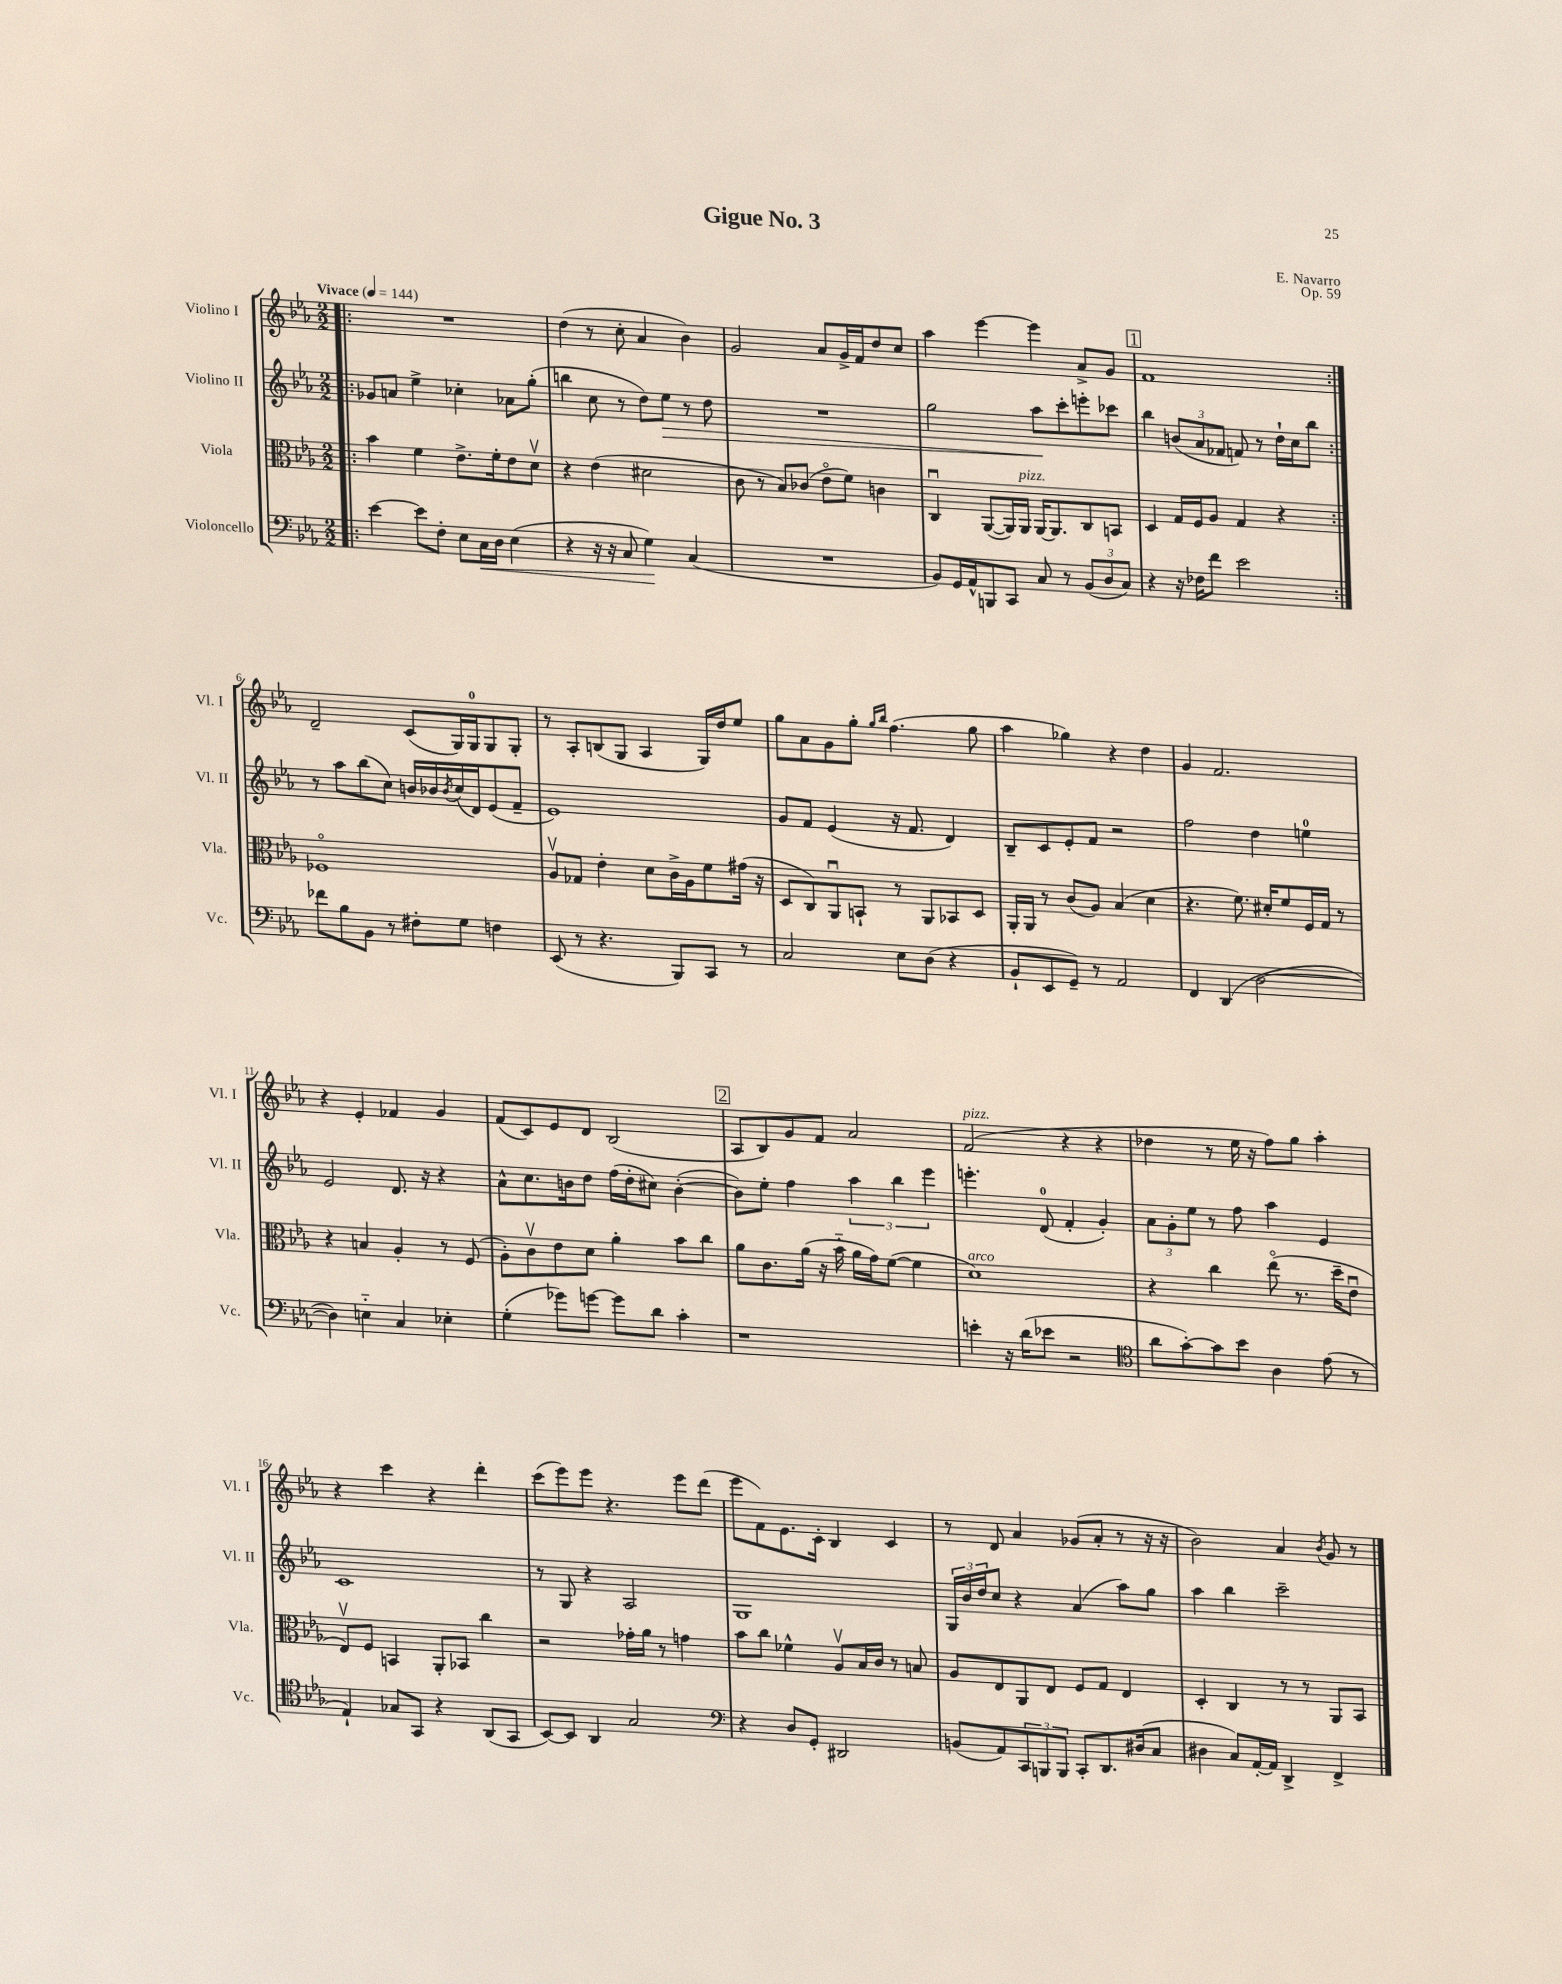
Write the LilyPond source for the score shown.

\header { title = "Gigue No. 3" composer = "E. Navarro" opus = "Op. 59" }
<<
\new StaffGroup <<
\new Staff = "s0" \with { instrumentName = "Violino I" shortInstrumentName = "Vl. I" } {
    \clef treble \key ees \major \numericTimeSignature \time 2/2 \tempo "Vivace" 4 = 144
    \repeat volta 2 { \bar ".|:" R1 |
    d''4( r8 c''8-. aes'4 bes'4) |
    g'2 aes'8 g'16-> f'16 d''8 c''8 |
    aes''4 ees'''4~ ees'''4 aes'8-> g'8 |
    \mark \markup { \box "1" } f'1 | }
    d'2-- c'8( g16) g16-0 g8 g8-. |
    r8 aes8-. b8( g8 aes4 g16) d''16 ees''8 |
    g''8 aes'8 g'8 g''8-. \grace { g''16 bes''16 } f''4.( g''8 |
    aes''4 ges''4) r4 d''4 |
    g'4 f'2. |
    r4 ees'4-. fes'4 g'4 |
    f'8( c'8) ees'8 d'8 bes2( |
    \mark \markup { \box "2" } aes8 bes8) g'8 f'8 aes'2 |
    f'2^\markup { \italic "pizz." }( r4 r4 |
    des''4 r8 ees''16 r16 f''8) g''8 aes''4-. |
    r4 c'''4 r4 d'''4-. |
    c'''8( ees'''8) ees'''8 r4. ees'''8 d'''8( |
    ees'''8 f'8) ees'8. c'16-. bes4 c'4 |
    r8 d'8 aes'4 ges'8( aes'8-. r8 r16 r16 |
    bes'2) aes'4 \acciaccatura { bes'8 } g'8 r8 \bar "|." |
}
\new Staff = "s1" \with { instrumentName = "Violino II" shortInstrumentName = "Vl. II" } {
    \clef treble \key ees \major \numericTimeSignature \time 2/2
    \repeat volta 2 { \bar ".|:" ges'8 a'8 ees''4-> ces''4-. aes'8 g''8-.( |
    b''4 c''8 r8 d''8) ees''8\> r8 d''8 |
    R1 |
    g''2 aes''8\! c'''8-. e'''8-. ces'''8 |
    \mark \markup { \box "1" } bes''4 \tuplet 3/2 { b'8( aes'8 fes'8 } f'8) r8 d''16-! c''16 bes''8 | }
    r8 aes''8 bes''8( c''8) b'16 bes'16 \acciaccatura { bes'8 } c''16( d'16) ees'8( f'8-- |
    ees'1) |
    g'8 f'8 ees'4( r16 f'8. d'4) |
    bes8-- c'8 ees'8-. f'8 r2 |
    f''2 d''4 e''4-0 |
    ees'2 d'8. r16 r4 |
    aes'8-^ c''8. b'16 d''8 f''16( d''16-. cis''8) b'4~-.( |
    \mark \markup { \box "2" } b'8) ees''8-. f''4 \tuplet 3/2 { aes''4 bes''4 ees'''4 } |
    e'''4.-. d'8-0( f'4-. g'4-.) |
    \tuplet 3/2 { aes'8 g'8-. ees''8 } r8 f''8 aes''4 ees'4 |
    c'1 |
    r8 g8 r4 aes2 |
    g1 |
    \tuplet 3/2 { g16 bes'16 d''16 } c''8 r4 aes'4( aes''8) g''8 |
    aes''4 bes''4 c'''2-- \bar "|." |
}
\new Staff = "s2" \with { instrumentName = "Viola" shortInstrumentName = "Vla." } {
    \clef alto \key ees \major \numericTimeSignature \time 2/2
    \repeat volta 2 { \bar ".|:" bes'4 f'4 ees'8.-> f'16-. ees'8 d'8\upbow |
    r4 ees'4( dis'2 |
    c'8 r8 bes8) ces'8( ees'8\flageolet f'8) c'4 |
    c4\downbow aes,8~( aes,16) aes,16^\markup { \italic "pizz." } aes,16~ aes,8. c8 b,8 |
    \mark \markup { \box "1" } d4 g16 f16 aes8 g4 r4 | }
    fes1\flageolet |
    aes8\upbow ges8 ees'4-. d'8 c'16-> aes16 f'8 gis'16( r16 |
    d8 c8) aes,8\downbow b,8-! r8 aes,8 bes,8 d8 |
    aes,16-. aes,16 r8 c'8( aes8) bes4( d'4 |
    r4. f'8.) dis'16-. f'8 f16 g16 r8 |
    r4 b4 aes4-. r8 f8( |
    aes8-.) c'8\upbow ees'8 d'8 aes'4-. bes'8 c''8 |
    \mark \markup { \box "2" } aes'8 c'8. aes'16( r16 bes'16-_ aes'16 g'16) f'8~( f'4 |
    d'1^\markup { \italic "arco" }) |
    r4 c''4 ees''8\flageolet( r8. d''16-- ees'8\downbow |
    ees8\upbow) f8 b,4 aes,8-. bes,8 c''4 |
    r2 ges'16-. aes'16 r8 g'4 |
    bes'8 c''8 fes'4-^ aes8\upbow bes16 c'16 r8 b8 |
    aes8 ees8 aes,8 ees8 f8 g8 ees4 |
    d4-. c4 r8 r8 aes,8 bes,8 \bar "|." |
}
\new Staff = "s3" \with { instrumentName = "Violoncello" shortInstrumentName = "Vc." } {
    \clef bass \key ees \major \numericTimeSignature \time 2/2
    \repeat volta 2 { \bar ".|:" ees'4~ ees'8 f8-. ees8 c16\< d16 ees4( |
    r4 r16 r16 c8 g4\!) c4( |
    R1 |
    bes,8) g,16 aes,16-^ b,,8 c,8 c8 r8 \tuplet 3/2 { bes,8( d8 c8) } |
    \mark \markup { \box "1" } r4 r16 fes16 f'8 ees'2 | }
    fes'8 bes8 bes,8 r8 fis8-. g8 f4 |
    ees,8( r8 r4. bes,,8) c,8 r8 |
    c2 ees8 d8( r4 |
    bes,8-! ees,8 g,8--) r8 aes,2 |
    f,4 d,4( d2~ |
    d4) e4-_ c4 ees4-. |
    g4-.( ges'8) g'8~ g'8 d'8 c'4-. |
    \mark \markup { \box "2" } r1 |
    e'4-. r16 d'16( ees'8 r2 |
    \clef tenor aes'8 g'8~-.) g'8 bes'8 aes4 ees'8( r8 |
    ees4-!) ges8 g,8 r4 aes,8( g,8 |
    bes,8~) bes,8 aes,4 g2 |
    \clef bass r4 d8 g,8-. dis,2 |
    b,8( aes,8) \tuplet 3/2 { c,8 b,,8 b,,8 } c,8-. d,8. dis16( c8 |
    dis4 c8) aes,16~-. aes,16 d,4-> f,4-> \bar "|." |
}
>>
>>
